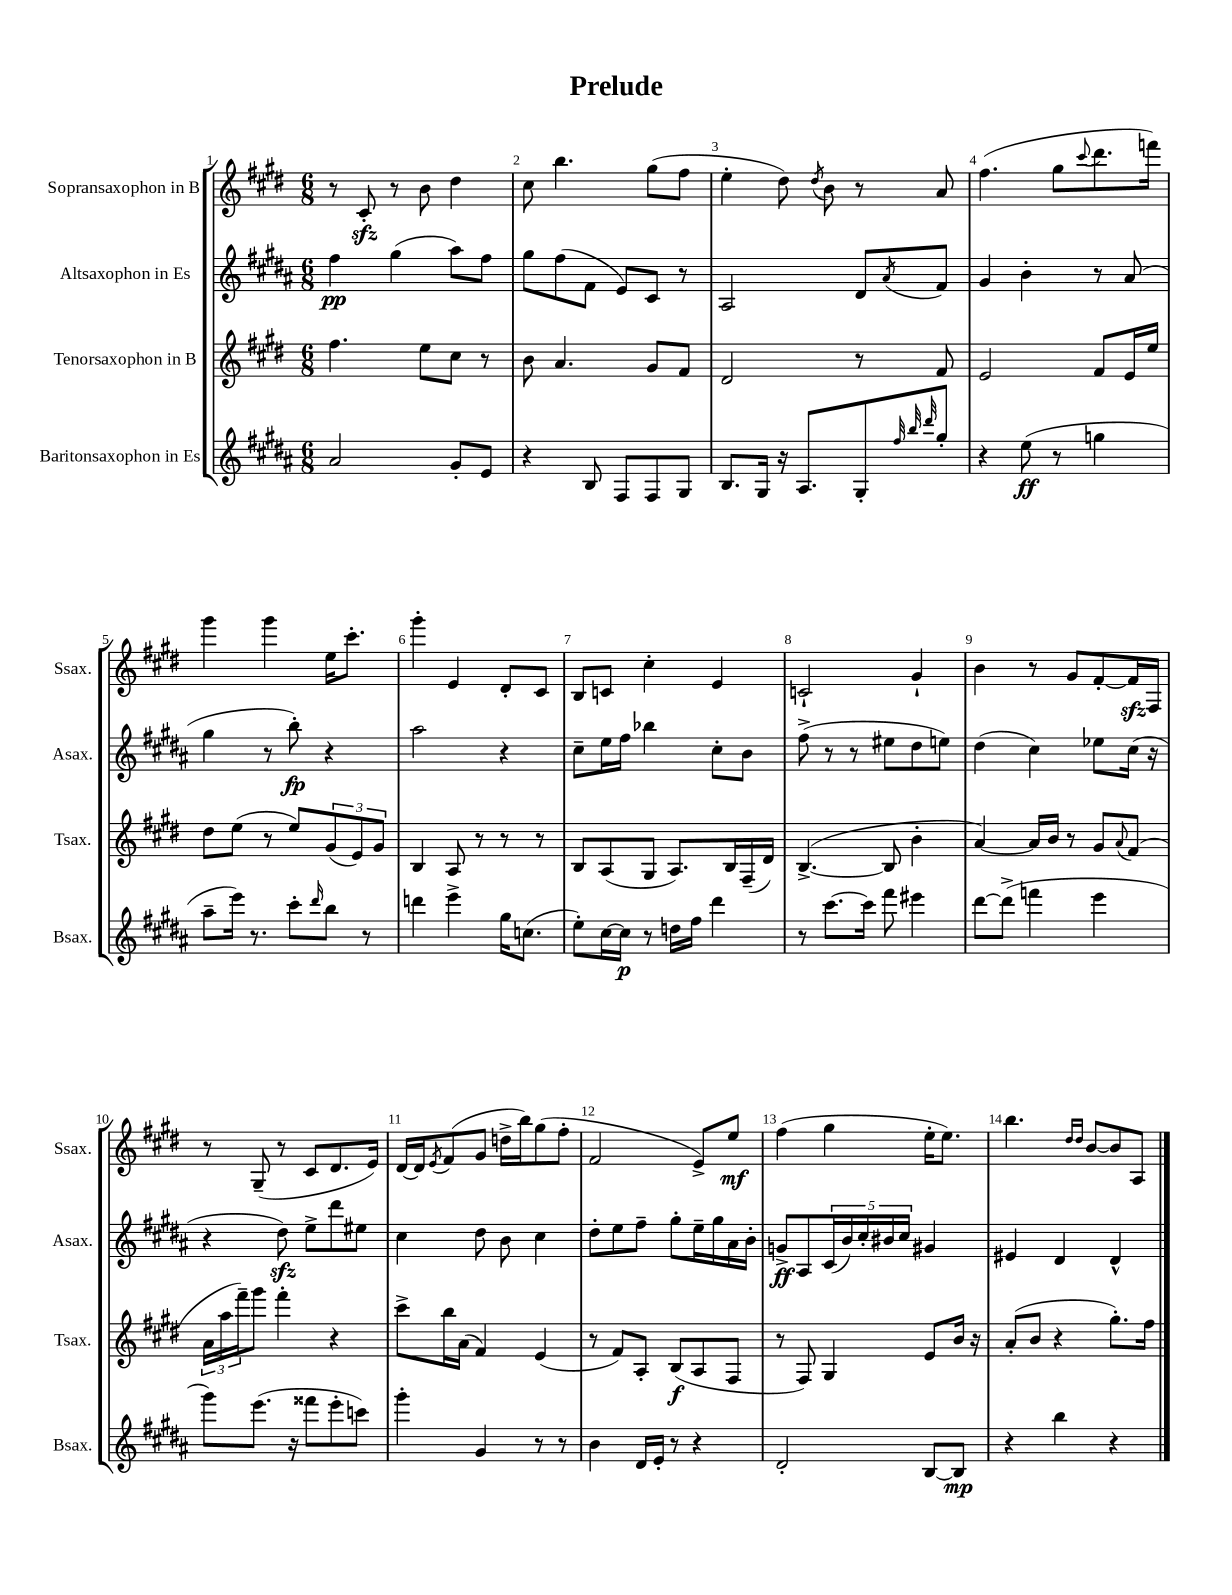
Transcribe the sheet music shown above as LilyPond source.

\header { title = "Prelude" }
<<
\new StaffGroup <<
\new Staff = "s0" \with { instrumentName = "Sopransaxophon in B" shortInstrumentName = "Ssax." } {
    \clef treble \key e \major \numericTimeSignature \time 6/8
    r8 cis'8-.\sfz r8 b'8 dis''4 |
    cis''8 b''4. gis''8( fis''8 |
    e''4-. dis''8) \acciaccatura { dis''8 } b'8 r8 a'8 |
    fis''4.( gis''8 \appoggiatura { cis'''8 } dis'''8. f'''16) |
    gis'''4 gis'''4 e''16 cis'''8.-. |
    gis'''4-. e'4 dis'8-. cis'8 |
    b8 c'8 cis''4-. e'4 |
    c'2-! gis'4-! |
    b'4 r8 gis'8 fis'8~-. fis'16\sfz fis16 |
    r8 gis8--( r8 cis'8 dis'8. e'16) |
    dis'16~ dis'16 \acciaccatura { e'8 } fis'8( gis'8 d''16-> b''16) gis''8( fis''8-. |
    fis'2 e'8->) e''8\mf |
    fis''4( gis''4 e''16-. e''8.) |
    b''4. \grace { dis''16 dis''16 } b'8~ b'8 a8 \bar "|." |
}
\new Staff = "s1" \with { instrumentName = "Altsaxophon in Es" shortInstrumentName = "Asax." } {
    \clef treble \key b \major \numericTimeSignature \time 6/8
    fis''4\pp gis''4( ais''8) fis''8 |
    gis''8 fis''8( fis'8 e'8) cis'8 r8 |
    ais2 dis'8 \acciaccatura { ais'8 } fis'8 |
    gis'4 b'4-. r8 ais'8( |
    gis''4 r8 b''8-.\fp) r4 |
    ais''2 r4 |
    cis''8-- e''16 fis''16 bes''4 cis''8-. b'8 |
    fis''8->( r8 r8 eis''8 dis''8 e''8) |
    dis''4( cis''4) ees''8 cis''16( r16 |
    r4 dis''8\sfz) e''8-> dis'''8 eis''8 |
    cis''4 dis''8 b'8 cis''4 |
    dis''8-. e''8 fis''8-- gis''8-. e''16-- gis''16 ais'16 b'16-. |
    g'8->\ff ais8 \tuplet 5/4 { cis'16( b'16) cis''16-. bis'16 cis''16 } gis'4 |
    eis'4 dis'4 dis'4-^ \bar "|." |
}
\new Staff = "s2" \with { instrumentName = "Tenorsaxophon in B" shortInstrumentName = "Tsax." } {
    \clef treble \key e \major \numericTimeSignature \time 6/8
    fis''4. e''8 cis''8 r8 |
    b'8 a'4. gis'8 fis'8 |
    dis'2 r8 fis'8 |
    e'2 fis'8 e'16 e''16 |
    dis''8 e''8( r8 e''8) \tuplet 3/2 { gis'8( e'8) gis'8 } |
    b4 a8 r8 r8 r8 |
    b8 a8( gis8 a8.) b16 fis16--( dis'16) |
    b4.~->( b8 b'4-. |
    a'4~) a'16 b'16 r8 gis'8 \appoggiatura { a'8 } fis'8( |
    \tuplet 3/2 { a'16 a''16 fis'''16--) } gis'''8 fis'''4-. r4 |
    cis'''8-> b''16 a'16( fis'4) e'4( |
    r8 fis'8) a8-. b8\f( a8 fis8 |
    r8 fis8) gis4 e'8 b'16 r16 |
    a'8-.( b'8 r4 gis''8.-.) fis''16 \bar "|." |
}
\new Staff = "s3" \with { instrumentName = "Baritonsaxophon in Es" shortInstrumentName = "Bsax." } {
    \clef treble \key b \major \numericTimeSignature \time 6/8
    ais'2 gis'8-. e'8 |
    r4 b8 fis8 fis8 gis8 |
    b8. gis16 r16 ais8. gis8-. \grace { fis''32 b''32 dis'''32 } gis''8-. |
    r4 e''8\ff( r8 g''4 |
    ais''8-- e'''16) r8. cis'''8-. \grace { dis'''16 } b''8 r8 |
    d'''4 e'''4-> gis''16 c''8.( |
    e''8-.) cis''16~ cis''16\p r8 d''16 fis''16 dis'''4 |
    r8 cis'''8.~ cis'''16 fis'''8 eis'''4 |
    dis'''8~ dis'''8->( f'''4 e'''4 |
    gis'''8) e'''8.( r16 fisis'''8 e'''8-. c'''8) |
    gis'''4-. gis'4 r8 r8 |
    b'4 dis'16 e'16-. r8 r4 |
    dis'2-. b8~ b8\mp |
    r4 b''4 r4 \bar "|." |
}
>>
>>
\layout { \context { \Score \override BarNumber.break-visibility = ##(#f #t #t) barNumberVisibility = #all-bar-numbers-visible } }
